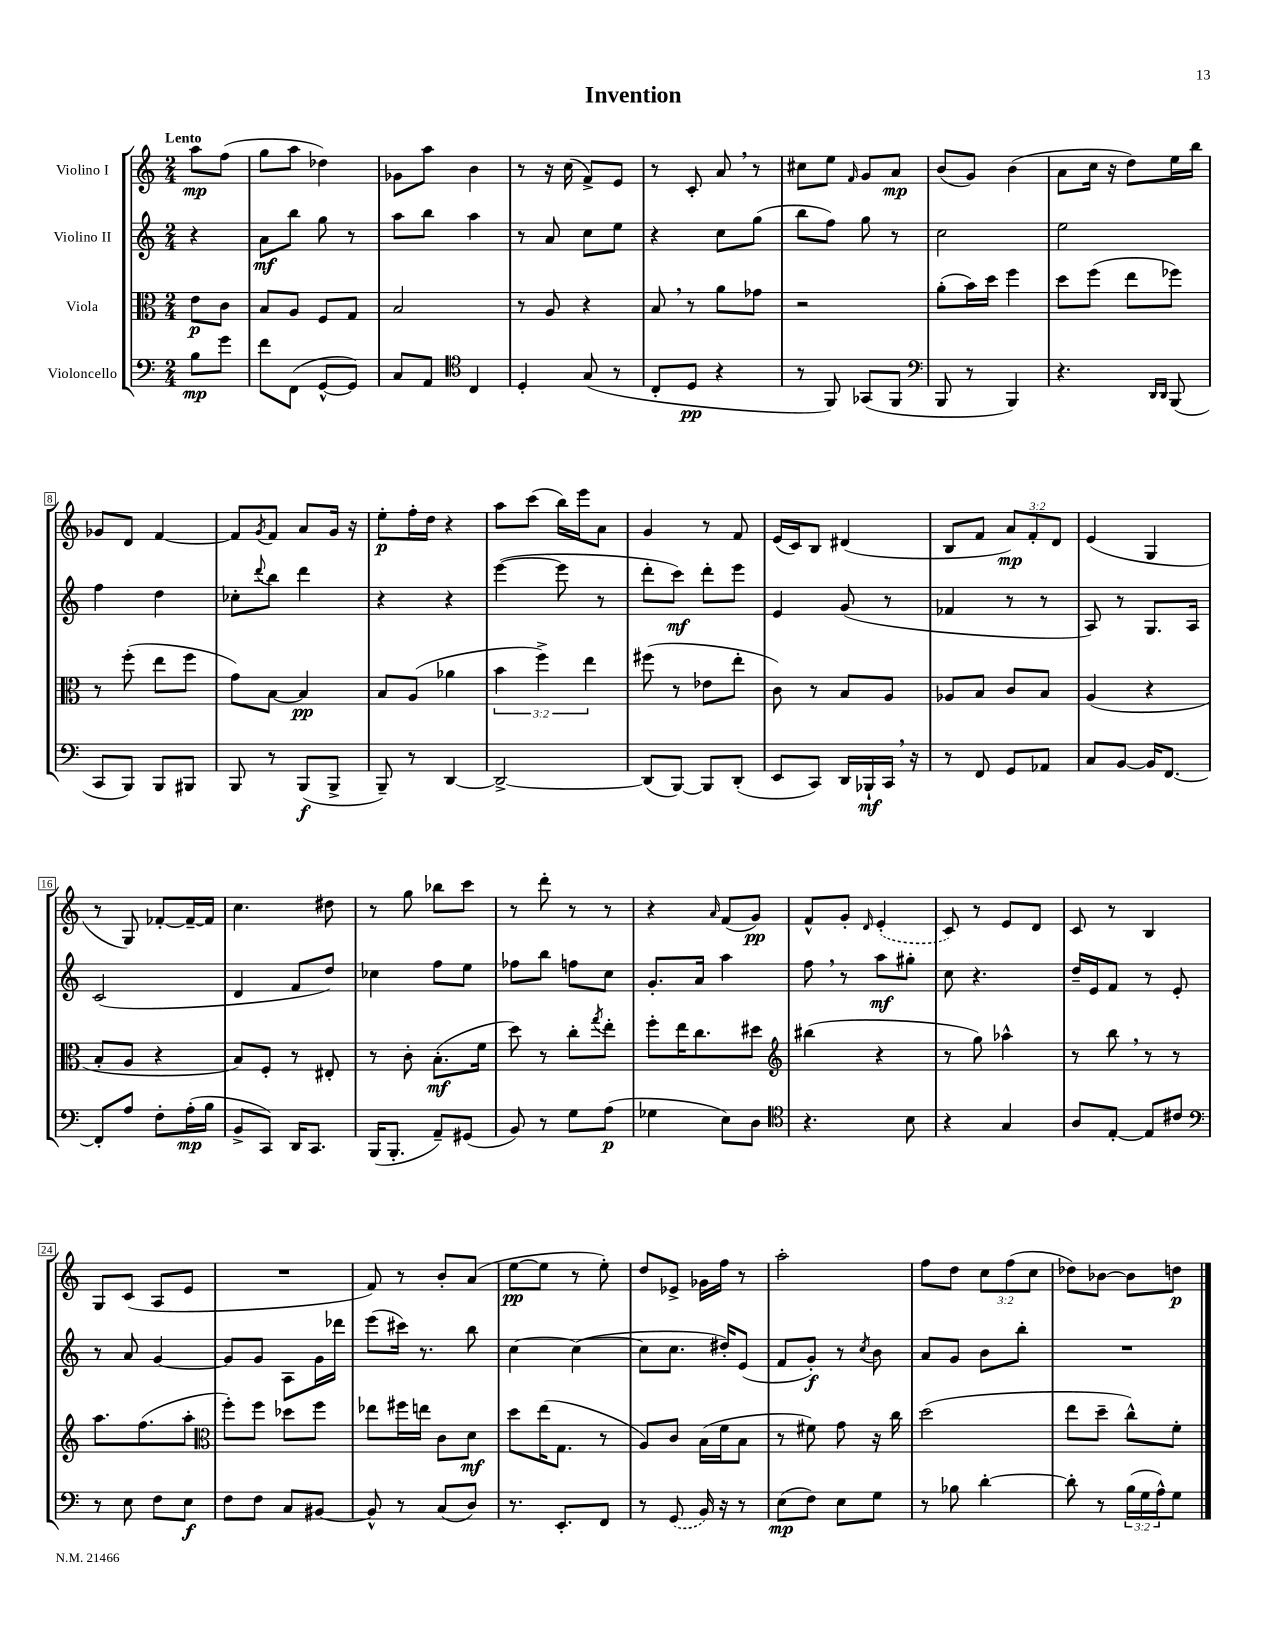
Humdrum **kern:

**kern	**kern	**kern	**kern
*staff4	*staff3	*staff2	*staff1
*clefF4	*clefC3	*clefG2	*clefG2
*k[]	*k[]	*k[]	*k[]
*M2/4	*M2/4	*M2/4	*M2/4
8B\L	8e\L	4r	8aa\L
8g\J	8c\J	.	(8ff\J
=	=	=	=
8f\L	8B/L	8a\L	8gg\L
(8FF\J	8A/J	8bb\J	8aa\J
[8GG^^/L	8F/L	8gg\	4dd-\)
8GG/]J)	8G/J	8r	.
=	=	=	=
8C/L	2B/	8aa\L	8g-\L
8AA/J	.	8bb\J	8aa\J
*clefC4	*	*	*
4C/	.	4aa\	4b\
=	=	=	=
4D'/	8r	8r	8r
.	8A/	8a/	16r
.	.	.	(16cc\
(8G/	4r	8cc\L	8f^/L)
8r	.	8ee\J	8e/J
=	=	=	=
8C'/L	8B/	4r	8r
8D/J	8r	.	8c'/
4r	8a\L	8cc\L	8a/
.	8g-\J	(8gg\J	8r
=	=	=	=
8r	2r	8bb\L	8cc#\L
8FF/)	.	8ff\J)	8ee\J
.	.	.	16qqf/
(8GG-/L	.	8gg\	8g/L
8FF/J	.	8r	8a/J
=	=	=	=
*clefF4	*	*	*
8BBB/	(8a'\L	2cc\	(8b/L
8r	16b\L)	.	8g/J)
.	16dd\JJ	.	.
4BBB/)	4ff\	.	(4b\
=	=	=	=
4.r	8dd\L	2ee\	8a\L
.	(8ff\J	.	16cc\Jk
.	.	.	16r
.	8ee\L	.	8dd\L)
16qqDD/LL	.	.	.
16qqDD/JJ	.	.	.
(8BBB/	8ff-\J)	.	16ee\L
.	.	.	16bb\JJ
=	=	=	=
8CC/L	8r	4ff\	8g-/L
8BBB/J)	(8ff'\	.	8d/J
8BBB/L	8ee\L	4dd\	[4f/
8BBB#/J	8ff\J	.	.
=	=	=	=
8BBB/	8g\L)	8cc-'\L	8f/]L
.	.	8qqddd/	8qg/
8r	[8B\J	8bb\J	8f/J
(8BBB/L	4B/]	4ddd\	8a/L
8BBB^/J	.	.	16g/Jk
.	.	.	16r
=	=	=	=
8BBB~/)	8B/L	4r	8ee'\L
8r	(8A/J	.	16ff'\L
.	.	.	16dd\JJ
[4DD/	4a-\	4r	4r
=	=	=	=
2DD^/_	6b\	([4eee\	8aa\L
.	.	.	(8ccc\J
.	6ff^\)	.	.
.	.	8eee\]	16bb\LL)
.	.	.	16eee\J
.	6ee\	.	.
.	.	8r	8a\J
=	=	=	=
(8DD/]L	(8ff#\	8ddd'\L	4g/
[8BBB/J)	8r	8ccc\J)	.
8BBB/]L	8e-\L	8ddd'\L	8r
(8DD'/J	8ee'\J	8eee\J	8f/
=	=	=	=
8EE/L	8c\)	4e/	(16e/LL
.	.	.	16c/J)
8CC/J)	8r	.	8B/J
16DD/LL	8B/L	(8g/	(4d#/
16BBB-`/	.	.	.
16CC/JJ	8A/J	8r	.
16r	.	.	.
=	=	=	=
8r	8A-/L	4f-/	8B/L
8FF/	8B/J	.	8f/J
8GG/L	8c/L	8r	12a/L)
.	.	.	12f'/
8AA-/J	8B/J	8r	.
.	.	.	12d/J
=	=	=	=
8C/L	(4A/	8A/)	(4e/
[8BB/J	.	8r	.
16BB/]LK	4r	8.G/L	4G/
[8.FF/J	.	.	.
.	.	16A/Jk	.
=	=	=	=
8FF'/]L	8B'/L	(2c/	8r
8A/J	8A/J	.	8G/)
8F'\L	4r	.	[8f-'/L
(16A'\L	.	.	16f-~/_L
16B\JJ	.	.	16f-/]JJ
=	=	=	=
8BB^/L	8B/L)	4d/	4.cc\
8CC/J)	8F'/J	.	.
16DD/LK	8r	8f/L	.
8.CC/J	.	.	.
.	8E#'/	8dd/J)	8dd#\
=	=	=	=
(16BBB/LK	8r	4cc-\	8r
8.BBB'/J	.	.	.
.	8c'\	.	8gg\
8AA~/L)	(8.B'\L	8ff\L	8bb-\L
(8GG#/J	.	8ee\J	8ccc\J
.	16f\Jk	.	.
=	=	=	=
8BB/)	8dd\)	8ff-\L	8r
8r	8r	8bb\J	8ddd'\
8G\L	8cc'\L	8ff\L	8r
.	8qgg/	.	.
(8A\J	8ee'\J	8cc\J	8r
=	=	=	=
4G-\	8ff'\L	8.g'/L	4r
.	16ee\K	.	.
.	8.cc\	16a/Jk	.
.	.	.	16qqa/
8E\L)	.	4aa\	(8f/L
8D\J	8dd#\J	.	8g/J)
=	=	=	=
*clefC4	*clefG2	*	*
4.r	(4bb#\	8ff\	8f^^/L
.	.	8r	8g'/J
.	.	.	16qqd/
.	4r	8aa\L	(4e'/
8B\	.	8gg#'\J	.
=	=	=	=
4r	8r	8cc\	8c/)
.	8gg\)	4.r	8r
4G/	4aa-^^\	.	8e/L
.	.	.	8d/J
=	=	=	=
8A/L	8r	16dd~/LL	8c/
.	.	16e/J	.
[8E'/J	8bb\	8f/J	8r
8E/]L	8r	8r	4B/
8c#/J	8r	8e'/	.
=	=	=	=
*clefF4	*	*	*
8r	8.aa\L	8r	8G/L
8E\	.	8a/	(8c/J
.	(8.ff\	.	.
8F\L	.	[4g/	8A/L
8E\J	8aa'\J	.	8e/J
=	=	=	=
*	*clefC3	*	*
8F\L	8ff'\L)	8g/]L	2r
8F\J	8ff\J	8g/J	.
8C/L	8dd-\L	8A\L	.
[8BB#/J	8ff\J	16g\L	.
.	.	16ddd-\JJ	.
=	=	=	=
8BB#^^/]	8ee-\L	(8eee\L	8f/)
8r	16ff#\L	16ccc#\Jk)	8r
.	16ee\JJ	8.r	.
(8C/L	8c\L	.	8b'/L
8D/J)	8d\J	8bb\	(8a/J
=	=	=	=
8.r	8dd\L	[4cc\	[8ee\L
.	(16ee\K	.	8ee\]J
8.EE'/L	8.G\J	.	.
.	.	(4cc\_	8r
8FF/J	8r	.	8ee'\)
=	=	=	=
8r	8A/L)	8cc\]L	8dd/L
(8GG/	8c/J	8.cc\J	8e-^/J
16BB/)	(16B\LL	.	16g-\LL
16r	16f\J	16dd#'/LK)	16ff\JJ
8r	8B\J	(8e/J	8r
=	=	=	=
(8E\L	8r	8f/L	2aa'\
8F\J)	8f#\)	8g'/J)	.
8E\L	8g\	8r	.
.	.	8qcc/	.
8G\J	16r	8b\	.
.	16cc\	.	.
=	=	=	=
8r	(2dd\	8a/L	8ff\L
8B-\	.	8g/J	8dd\J
[4d'\	.	8b\L	12cc\L
.	.	.	(12ff\
.	.	8bb'\J	.
.	.	.	12cc\J
=	=	=	=
8d'\]	8ee\L	2r	8dd-\L)
8r	8dd~\J	.	[8b-\J
(24B\LL	8cc^^\L)	.	8b-\]L
24G\	.	.	.
24A^^\J)	.	.	.
8G\J	8f'\J	.	8dd\J
==	==	==	==
*-	*-	*-	*-
